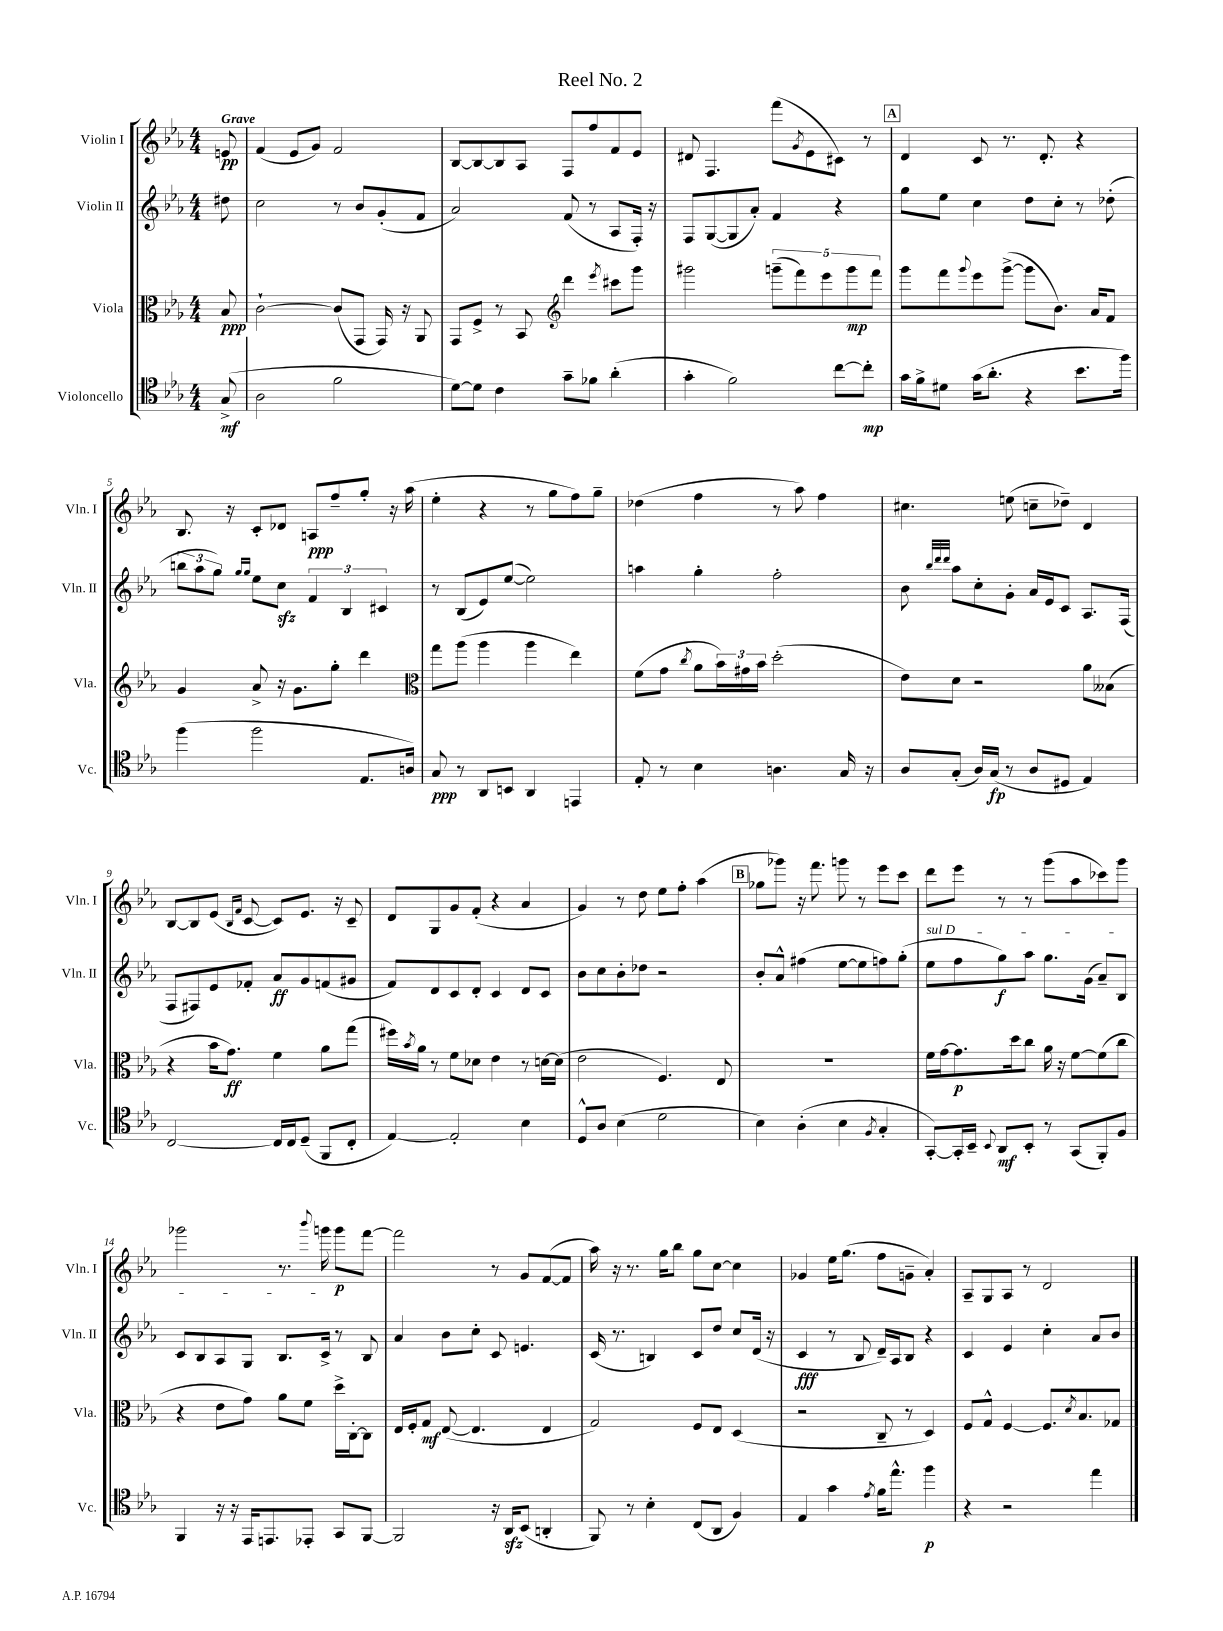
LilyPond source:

\header { title = "Reel No. 2" }
<<
\new StaffGroup <<
\new Staff = "s0" \with { instrumentName = "Violin I" shortInstrumentName = "Vln. I" } {
    \clef treble \key ees \major \numericTimeSignature \time 4/4 \partial 8 \tempo "Grave"
    e'8\pp |
    f'4( ees'8 g'8) f'2 |
    bes8~ bes8~ bes8 aes8 f8 f''8 f'8 ees'8 |
    dis'8 f4. f'''8( \acciaccatura { g'8 } ees'8 cis'8) r8 |
    \mark \markup { \box "A" } d'4 c'8 r8. d'8.-. r4 |
    bes8. r16 c'8-. des'8 a8\ppp f''8-- g''8-. r16 aes''16( |
    ees''4-. r4 r8 g''8 f''8) g''8-- |
    des''4( f''4 r8 aes''8) f''4 |
    cis''4. e''8( c''8-- des''8--) d'4 |
    bes8~ bes8 ees'8( \grace { bes16 f'16 } c'8~ c'8) ees'8. r16 c'8-- |
    d'8 g8 g'8 f'8-.( r4 aes'4 |
    g'4) r8 d''8 ees''8 f''8-. aes''4( |
    \mark \markup { \box "B" } ges''8 ges'''8) r16 f'''8. g'''8 r8 ees'''8 c'''8 |
    d'''8 ees'''8 r8 r8 g'''8( aes''8 ces'''8) g'''8 |
    ges'''2 r8. \appoggiatura { bes'''8 } g'''16 g'''8\p f'''8~ |
    f'''2 r8 g'8 f'8~( f'8 |
    aes''16) r16 r8. g''16 bes''8 g''8 c''8~ c''4 |
    ges'4 ees''16 g''8.( f''8 g'8-- aes'4-.) |
    aes8-- g8 aes8 r8 d'2 \bar "|." |
}
\new Staff = "s1" \with { instrumentName = "Violin II" shortInstrumentName = "Vln. II" } {
    \clef treble \key ees \major \numericTimeSignature \time 4/4 \partial 8
    dis''8 |
    c''2 r8 bes'8 g'8-.( f'8 |
    aes'2) f'8( r8 aes8 f16-.) r16 |
    f8 g8~( g8 aes'8-.) f'4 r4 |
    \mark \markup { \box "A" } g''8 ees''8 c''4 d''8 c''8-. r8 des''8-.( |
    \tuplet 3/2 { b''8 aes''8 g''8) } \grace { g''16 g''16 } ees''8 c''8\sfz \tuplet 3/2 { f'4 bes4 cis'4 } |
    r8 bes8( ees'8) ees''8~( ees''2) |
    a''4 g''4-. f''2-. |
    bes'8 \grace { bes''32 d'''32 d'''32 } aes''8 c''8-. g'8-. aes'16 ees'16 c'8 aes8. f16( |
    f8 fis8) ees'8 fes'8-. aes'8\ff g'8 f'8( gis'8 |
    f'8) d'8 c'8 d'8-. c'4 d'8 c'8 |
    bes'8 c''8 bes'8-. des''8 r2 |
    \mark \markup { \box "B" } bes'8-. aes'8-^ fis''4( ees''8~ ees''8 f''8) g''8-.( |
    \once \override TextSpanner.bound-details.left.text = \markup { \italic "sul D" } ees''8\startTextSpan f''8 g''8\f) aes''8 g''8. g'16( aes'8--) bes8 |
    c'8 bes8 aes8 g8 bes8. c'16->\stopTextSpan r8 bes8 |
    aes'4 bes'8 c''8-. c'8 e'4. |
    c'16( r8. b4) c'8 d''8 c''8 d'16( r16 |
    c'4\fff r8 bes8 d'16--) aes16 bes8 r4 |
    c'4 ees'4 c''4-. aes'8 bes'8 \bar "|." |
}
\new Staff = "s2" \with { instrumentName = "Viola" shortInstrumentName = "Vla." } {
    \clef alto \key ees \major \numericTimeSignature \time 4/4 \partial 8
    bes8\ppp |
    c'2~-! c'8( g,8 g,16) r16 aes,8 |
    g,8 f8-> r8 bes,8 \clef treble d'''4 \acciaccatura { ees'''8 } cis'''8 g'''8 |
    gis'''2 \tuplet 5/4 { g'''8--( f'''8) ees'''8 g'''8\mp f'''8 } |
    \mark \markup { \box "A" } g'''8 f'''8 \appoggiatura { g'''8 } ees'''8 g'''8~->( g'''8 bes'8.) aes'16 f'8 |
    g'4 aes'8-> r16 g'8. g''8-. d'''4 |
    \clef alto g''8 aes''8( aes''4 aes''4 ees''4) |
    f'8( g'8 \acciaccatura { c''8 } aes'8 \tuplet 3/2 { bes'16) gis'16 bes'16 } d''2-.( |
    ees'8) d'8 r2 aes'8 beses8( |
    r4 bes'16 g'8.\ff) f'4 aes'8 g''8( |
    fis''16) \acciaccatura { bes'8 } aes'16 r8 f'8 des'8 ees'4 r8 d'16~ d'16( |
    ees'2 f4.) ees8 |
    \mark \markup { \box "B" } R1 |
    f'16 g'16~ g'8.\p d''16 c''8 aes'16 r16 f'8~ f'8( c''8 |
    r4 ees'8 g'8) aes'8 f'8 d''16-> c16~-. c8 |
    ees16 f16-. g8\mf ees8~( ees4. ees4 |
    g2) f8 ees8 d4( |
    r2 c8-- r8 d4) |
    f8 g8-^ f4~ f8. \acciaccatura { d'8 } bes8. ges8 \bar "|." |
}
\new Staff = "s3" \with { instrumentName = "Violoncello" shortInstrumentName = "Vc." } {
    \clef tenor \key ees \major \numericTimeSignature \time 4/4 \partial 8
    g8->\mf( |
    aes2 f'2 |
    d'8~) d'8 c'4 g'8-- fes'8 aes'4-.( |
    g'4-. f'2) c''8~ c''8-.\mp |
    \mark \markup { \box "A" } g'16 f'16-> dis'8 g'16( aes'8.-. r4 bes'8. f''16) |
    f''4( f''2 ees8. a16) |
    g8\ppp r8 aes,8 b,8 aes,4 e,4 |
    ees8-. r8 bes4 a4. g16 r16 |
    aes8 g8-.( aes16) g16\fp( r8 aes8 dis8 ees4) |
    c2~ c16 c16 d8--( f,8 c8-. |
    ees4~) ees2-. bes4 |
    d8-^ aes8 bes4( d'2 |
    \mark \markup { \box "B" } bes4) aes4-.( bes4 \acciaccatura { f8 } g4-. |
    g,8~-.) g,16-. bes,16-- \appoggiatura { bes,8 } aes,8\mf bes,8-. r8 g,8( f,8-.) f8 |
    f,4 r16 r16 ees,16 e,8. ees,8-. g,8 f,8~ |
    f,2 r16 aes,16\sfz bes,8( a,4-. |
    f,8) r8 bes4-. c8( aes,8 f4) |
    ees4 g'4 \acciaccatura { ees'8 } f'16 ees''8.-^ f''4\p |
    r4 r2 ees''4 \bar "|." |
}
>>
>>
